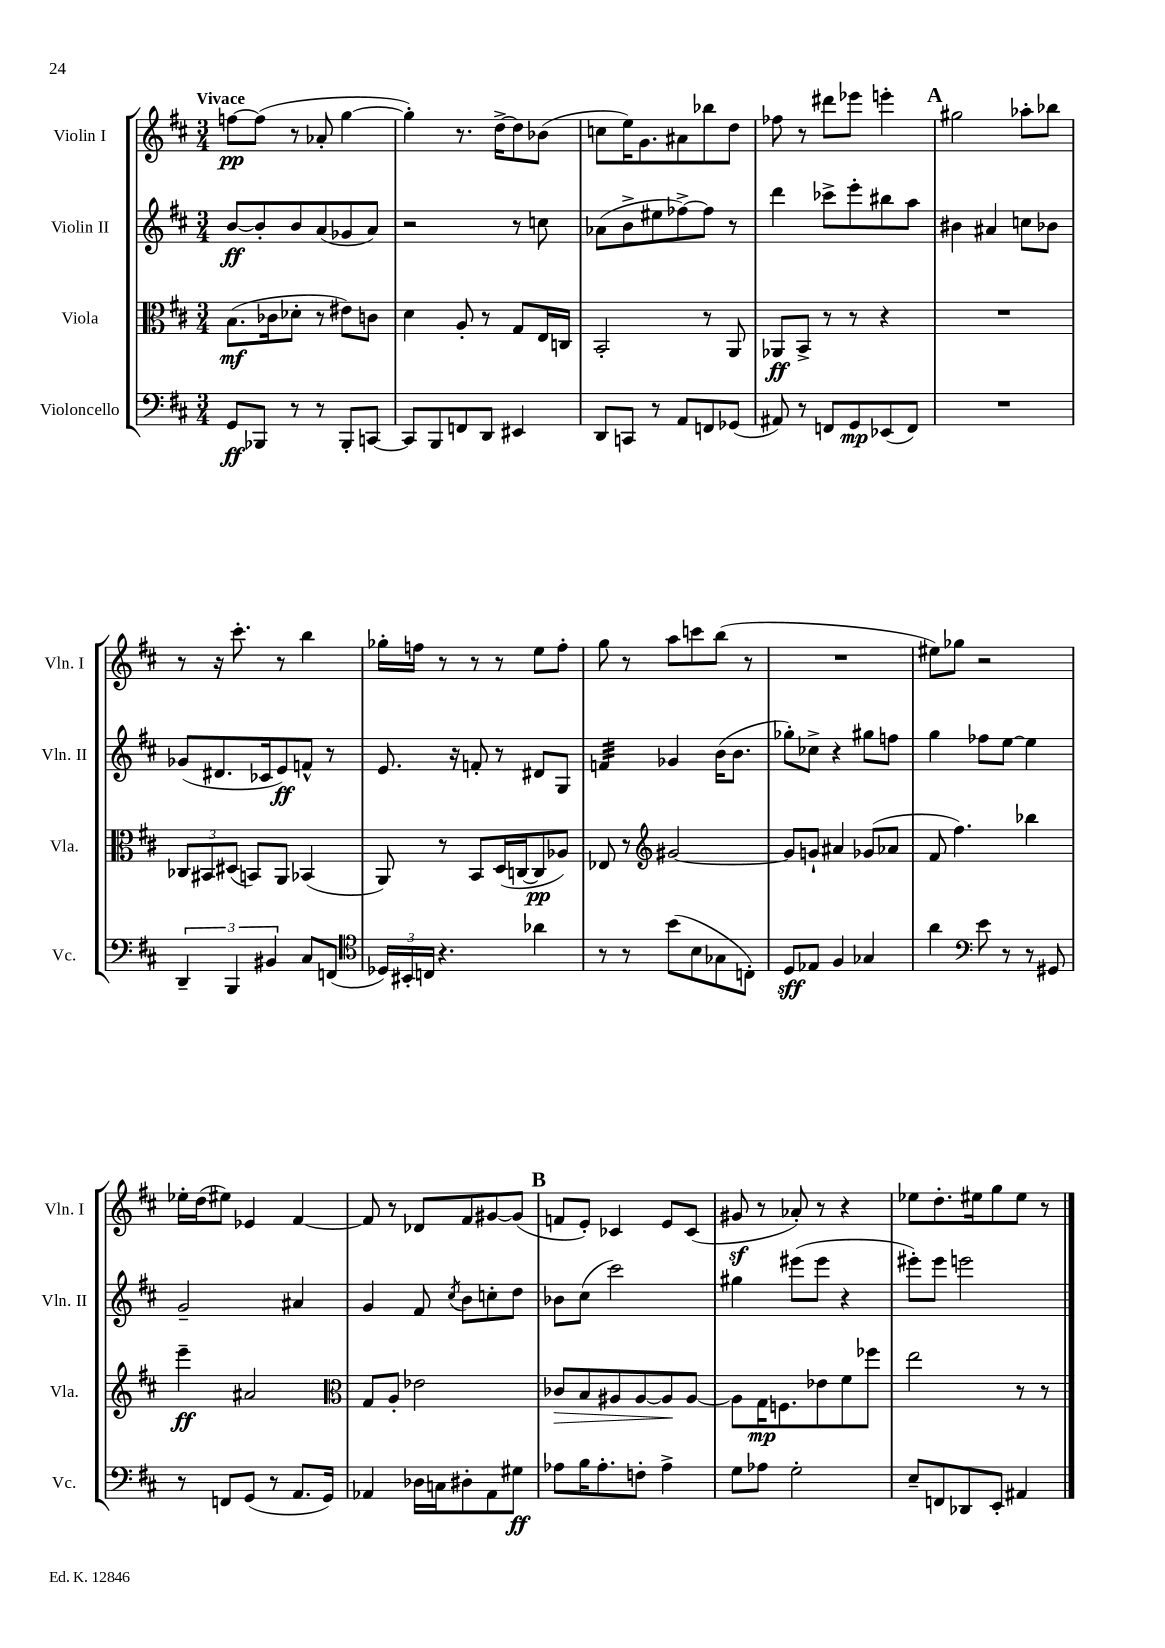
<<
\new StaffGroup <<
\new Staff = "s0" \with { instrumentName = "Violin I" shortInstrumentName = "Vln. I" } {
    \clef treble \key d \major \numericTimeSignature \time 3/4 \tempo "Vivace"
    \autoBeamOff f''8[~\pp f''8]( r8 aes'8-. g''4~ |
    g''4-.) r8. d''16[~-> d''8 bes'8]( |
    c''8[ e''16) g'8. ais'8 bes''8 d''8] |
    fes''8 r8 dis'''8[ ees'''8] e'''4-. |
    \mark \markup { \bold "A" } gis''2 aes''8[-. bes''8] |
    r8 r16 cis'''8.-. r8 b''4 |
    ges''16[-. f''16] r8 r8 r8 e''8[ f''8]-. |
    g''8 r8 a''8[ c'''8 b''8]( r8 |
    R2. |
    eis''8[) ges''8] r2 |
    ees''16[-. d''16( eis''8]) ees'4 fis'4~ |
    fis'8 r8 des'8[ fis'8 gis'8~ gis'8]( |
    \mark \markup { \bold "B" } f'8[ e'8]-.) ces'4 e'8[ ces'8]( |
    gis'8\sf r8 aes'8-.) r8 r4 |
    ees''8[ d''8.-. eis''16 g''8 eis''8] r8 \bar "|." |
}
\new Staff = "s1" \with { instrumentName = "Violin II" shortInstrumentName = "Vln. II" } {
    \clef treble \key d \major \numericTimeSignature \time 3/4
    \autoBeamOff b'8[~\ff b'8-. b'8 a'8( ges'8 a'8]) |
    r2 r8 c''8 |
    aes'8[( b'8-> eis''8 fes''8~->) fes''8] r8 |
    d'''4 ces'''8[-> e'''8-. bis''8 a''8] |
    \mark \markup { \bold "A" } bis'4 ais'4 c''8[ bes'8] |
    ges'8[( dis'8. ces'16 e'8\ff) f'8]-^ r8 |
    e'8. r16 f'8-. r8 dis'8[ g8] |
    f'4:32 ges'4 b'16[( b'8.] |
    ges''8[-.) ces''8]-> r4 gis''8[ f''8] |
    g''4 fes''8[ e''8]~ e''4 |
    g'2-- ais'4 |
    g'4 fis'8 \acciaccatura { cis''8 } b'8[ c''8-. d''8] |
    \mark \markup { \bold "B" } bes'8[ cis''8]( cis'''2) |
    gis''4 eis'''8[( eis'''8] r4 |
    eis'''8[-.) eis'''8] e'''2 \bar "|." |
}
\new Staff = "s2" \with { instrumentName = "Viola" shortInstrumentName = "Vla." } {
    \clef alto \key d \major \numericTimeSignature \time 3/4
    \autoBeamOff b8.[\mf( ces'16 des'8]-. r8 eis'8[) c'8] |
    d'4 a8-. r8 g8[ e16 c16] |
    b,2-. r8 a,8 |
    aes,8[\ff b,8]-> r8 r8 r4 |
    \mark \markup { \bold "A" } R2. |
    \tuplet 3/2 { ces8[ bis,8 dis8]( } b,8[) a,8] bes,4( |
    a,8) r8 b,8[ d16( c16~ c8\pp aes8]) |
    ees8 r8 \clef treble gis'2~ |
    gis'8[ g'8]-! ais'4 ges'8[( aes'8] |
    fis'8 fis''4.) bes''4 |
    e'''4--\ff ais'2 |
    \clef alto g8[ a8]-. ees'2 |
    \mark \markup { \bold "B" } ces'8[\> b8 ais8 ais8~ ais8\! ais8]~ |
    ais8[ g16\mp f8. ees'8 fis'8 fes''8] |
    e''2 r8 r8 \bar "|." |
}
\new Staff = "s3" \with { instrumentName = "Violoncello" shortInstrumentName = "Vc." } {
    \clef bass \key d \major \numericTimeSignature \time 3/4
    \autoBeamOff g,8[\ff bes,,8] r8 r8 bes,,8[-. c,8]~ |
    c,8[ b,,8 f,8 d,8] eis,4 |
    d,8[ c,8] r8 a,8[ f,8 ges,8]( |
    ais,8) r8 f,8[ g,8\mp ees,8( f,8]) |
    \mark \markup { \bold "A" } R2. |
    \tuplet 3/2 { d,4-- b,,4 bis,4 } cis8[ f,8]( |
    \clef tenor \tuplet 3/2 { des16[) bis,16-. c16] } r4. aes'4 |
    r8 r8 b'8[( b8 ges8 c8]-.) |
    d8[\sff ees8] fis4 ges4 |
    a'4 \clef bass e'8 r8 r8 gis,8 |
    r8 f,8[ g,8]( r8 a,8.[ g,16]) |
    aes,4 des16[ c16 dis8-. aes,8 gis8]\ff |
    \mark \markup { \bold "B" } aes8[ b16 aes8.-. f8]-. aes4-> |
    g8[ aes8] g2-. |
    e8[-- f,8 des,8 e,8]-. ais,4 \bar "|." |
}
>>
>>
\layout { \context { \Score \remove "Bar_number_engraver" } }
